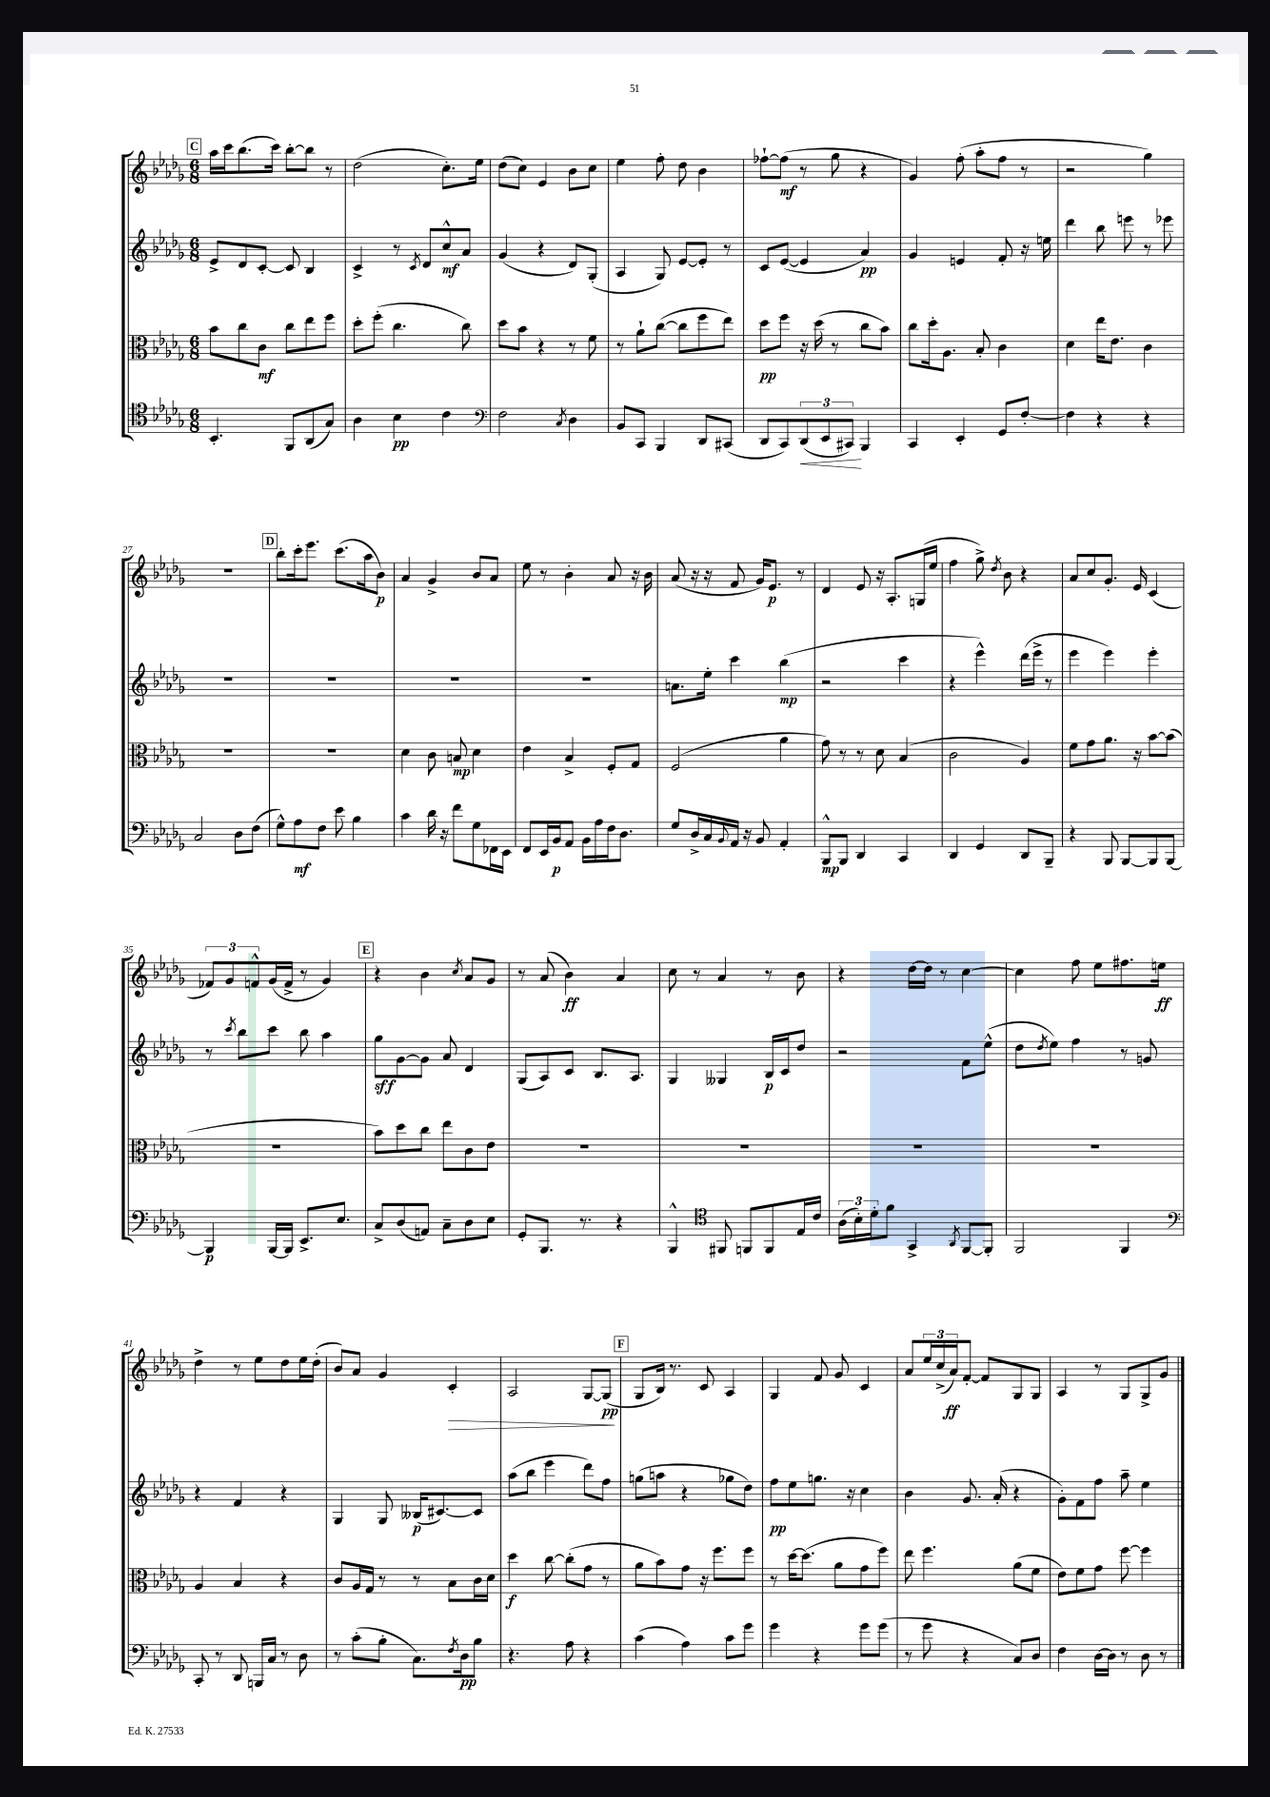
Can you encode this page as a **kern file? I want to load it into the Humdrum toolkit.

**kern	**kern	**kern	**kern
*staff4	*staff3	*staff2	*staff1
*clefC4	*clefC3	*clefG2	*clefG2
*k[b-e-a-d-g-]	*k[b-e-a-d-g-]	*k[b-e-a-d-g-]	*k[b-e-a-d-g-]
*M6/8	*M6/8	*M6/8	*M6/8
4.BB-'	8b-	8e-^	16aa-
.	.	.	16ccc
.	8cc	8d-	(8.bb-
.	8c	[8c'	.
.	.	.	16ccc)
8FF	8cc	8c]	[8bb-'
(8AA-	8ee-	4B-	8bb-]
8G-)	8ff	.	8r
=	=	=	=
4A-	8dd-'	4c^	(2dd-
.	(8ff'	.	.
4B-	4.cc	8r	.
.	.	8qc	.
.	.	8d-	.
4c	.	8cc^^	8.cc')
.	8cc)	8a-	.
.	.	.	16ee-
=	=	=	=
*clefF4	*	*	*
2F	8dd-	(4g-	(8dd-
.	8b-	.	8cc)
.	4r	4r	4e-
8qC	.	.	.
4D-	8r	8d-)	8b-
.	8f	(8G-'	8cc
=	=	=	=
8BB-	8r	4A-	4ee-
8CC	8a-`	.	.
4BBB-	([8cc	8G-)	8ff'
.	8cc]	[8e-	8dd-
8DD-	8ff	8e-']	4b-
(8CC#	8ee-)	8r	.
=	=	=	=
8DD-	8dd-	8c	[8ff-`
8CC)	8ff	([8e-	(8ff-]
(12DD-	16r	4e-]	8r
.	(16dd-	.	.
12EE-	.	.	.
.	8r	.	8gg-
12CC#)	.	.	.
4BBB-	8cc	4a-)	4r
.	8b-)	.	.
=	=	=	=
4CC	8cc	4g-	4g-)
.	16dd-'	.	.
.	8.A-	.	.
4EE-'	.	4e	(8ff'
.	8B-'	.	8aa-'
8GG-	4c	8f'	8ff
[8F'	.	16r	8r
.	.	16ee	.
=	=	=	=
4F]	4d-	4ddd-	2r
4r	16ee-	8bb-	.
.	8.e-	.	.
.	.	8eee	.
4r	4c	8r	4gg-)
.	.	8eee-	.
=	=	=	=
2C	2.r	2.r	2.r
8D-	.	.	.
(8F	.	.	.
=	=	=	=
8G-^^)	2.r	2.r	8bb-'
8A-	.	.	16ccc'
.	.	.	8.eee-
8F	.	.	.
8e-	.	.	(8.ccc
4B-	.	.	.
.	.	.	16aa-
.	.	.	8b-)
=	=	=	=
4c	4d-	2.r	4a-
16d-	8c	.	4g-^
16r	.	.	.
8f	8B	.	.
8G-	4d-	.	8b-
16FF-	.	.	8a-
16EE-	.	.	.
=	=	=	=
8FF	4e-	2.r	8ee-
16EE-	.	.	8r
16BB-	.	.	.
8AA-	4B-^	.	4b-'
16BB-	.	.	.
16A-	.	.	.
16F	8F'	.	8a-
8.D-	.	.	.
.	8G-	.	16r
.	.	.	16b-
=	=	=	=
8G-	(2F	8.a	(8a-
16D-^	.	.	16r
16C	.	16ee-'	16r
8qqBB-	.	.	.
16AA-	.	4ccc	8f
16r	.	.	.
8BB-	.	.	16g-)
.	.	.	8.e-
4AA-'	4a-	(4bb-	.
.	.	.	8r
=	=	=	=
8BBB-^^	8g-)	2r	4d-
8BBB-	8r	.	.
4DD-	8r	.	8e-
.	8d-	.	16r
.	.	.	8.A-'
4CC	(4B-	4ccc	.
.	.	.	(16G
.	.	.	16ee-
=	=	=	=
4DD-	2c	4r	4ff
4GG-	.	4eee-^^)	8gg-^)
.	.	.	8qdd-
.	.	.	8b-
8DD-	4A-)	(16ddd-	4r
.	.	16eee-^	.
8BBB-~	.	8r	.
=	=	=	=
4r	8f	4eee-	8a-
.	8g-	.	8cc
8BBB-	8.a-	4eee-)	8.g-'
[8BBB-	.	.	.
.	16r	.	16e-
8BBB-]	[8b-	4eee-'	(4c
[8BBB-	(8b-]	.	.
=	=	=	=
4BBB-]	2.r	8r	12f-)
.	.	.	12g-
.	.	8qccc	.
.	.	8bb-	.
.	.	.	12f^^
[16BBB-	.	8ccc	(16g-
16BBB-]	.	.	16f^
8.EE-^	.	8bb-	8r
.	.	4aa-	4g-)
8.E-	.	.	.
=	=	=	=
8C^	8b-)	8gg-	4r
(8D-	8dd-	[8g-	.
8AA)	8cc	8g-]	4b-
8C~	8ee-	8a-	.
.	.	.	8qcc
8D-	8c	4d-	8a-
8E-	8e-	.	8g-
=	=	=	=
8GG-'	2.r	(8G-	8r
8.BBB-	.	8A-)	(8a-
.	.	8c	4b-)
8.r	.	.	.
.	.	8.B-	.
4r	.	.	4a-
.	.	8.A-	.
=	=	=	=
4BBB-^^	2.r	4G-	8cc
.	.	.	8r
*clefC4	*	*	*
8FF#	.	4G--	4a-
8FF	.	.	.
8FF	.	16B-	8r
.	.	16c	.
16E-	.	8dd-	8b-
16c	.	.	.
=	=	=	=
(24A-	2.r	2r	4r
24B-')	.	.	.
24d-'	.	.	.
8f	.	.	.
4GG-^	.	.	[16dd-
.	.	.	16dd-]
.	.	.	8r
8qAA-	.	.	.
[8FF	.	8f	[4cc
8FF']	.	(8ee-^^	.
=	=	=	=
2FF	2.r	8dd-	4cc]
.	.	8qdd-	.
.	.	8ee-)	.
.	.	4ff	8ff
.	.	.	8ee-
4FF	.	8r	8.ff#
.	.	8g	.
.	.	.	16ee
=	=	=	=
*clefF4	*	*	*
8CC'	4A-	4r	4dd-^
8r	.	.	.
8DD-	4B-	4f	8r
16BBB	.	.	8ee-
16C	.	.	.
8r	4r	4r	8dd-
8D-	.	.	16ee-
.	.	.	(16dd-'
=	=	=	=
8r	8c	4G-	8b-)
(8c'	16A-	.	8a-
.	16G-	.	.
8B-'	8r	8G-	4g-
8.C)	8r	(16B--	.
.	.	[8.c#)	.
.	8B-	.	4c'
8qF	.	.	.
16D-	.	.	.
8B-	16c	8c#]	.
.	16d-	.	.
=	=	=	=
4.r	4dd-	(8aa-	2A-
.	.	8bb-	.
.	[8cc	4eee-	.
8A-	(8cc']	.	.
4r	8g-	8ddd-)	[8G-
.	8r	8ff	(8G-]
=	=	=	=
(4c	8a-	(8gg	8G-
.	8b-)	8aa	16B-)
.	.	.	8.r
4A-)	8g-	4r	.
.	16r	.	8c
.	8.ff	.	.
8c	.	8gg-	4A-
8g-	8ff	8dd-)	.
=	=	=	=
4g-	8r	8ff	4G-
.	[16dd-	8ee-	.
.	(8.dd-]	.	.
4r	.	8.gg	8f
.	8a-	.	8g-
.	.	16r	.
8g-	8g-	4cc	4c
(8g-	8ff)	.	.
=	=	=	=
8r	8ee-	4b-	8a-
8g-	4.ff	.	24ee-
.	.	.	(24cc^
.	.	.	24a-)
4r	.	8.g-	[8f'
.	.	.	8f]
.	.	(16a-'	.
8C)	(8a-	4r	8G-
8D-	8f	.	8G-
=	=	=	=
4F	8e-)	8g-')	4A-
.	8f	8f	.
[16D-	8g-	8ff	8r
16D-]	.	.	.
8r	[8ff	8aa-~	8G-
8D-	4ff]	4ee-	8G-^
8r	.	.	8g-
==	==	==	==
*-	*-	*-	*-
